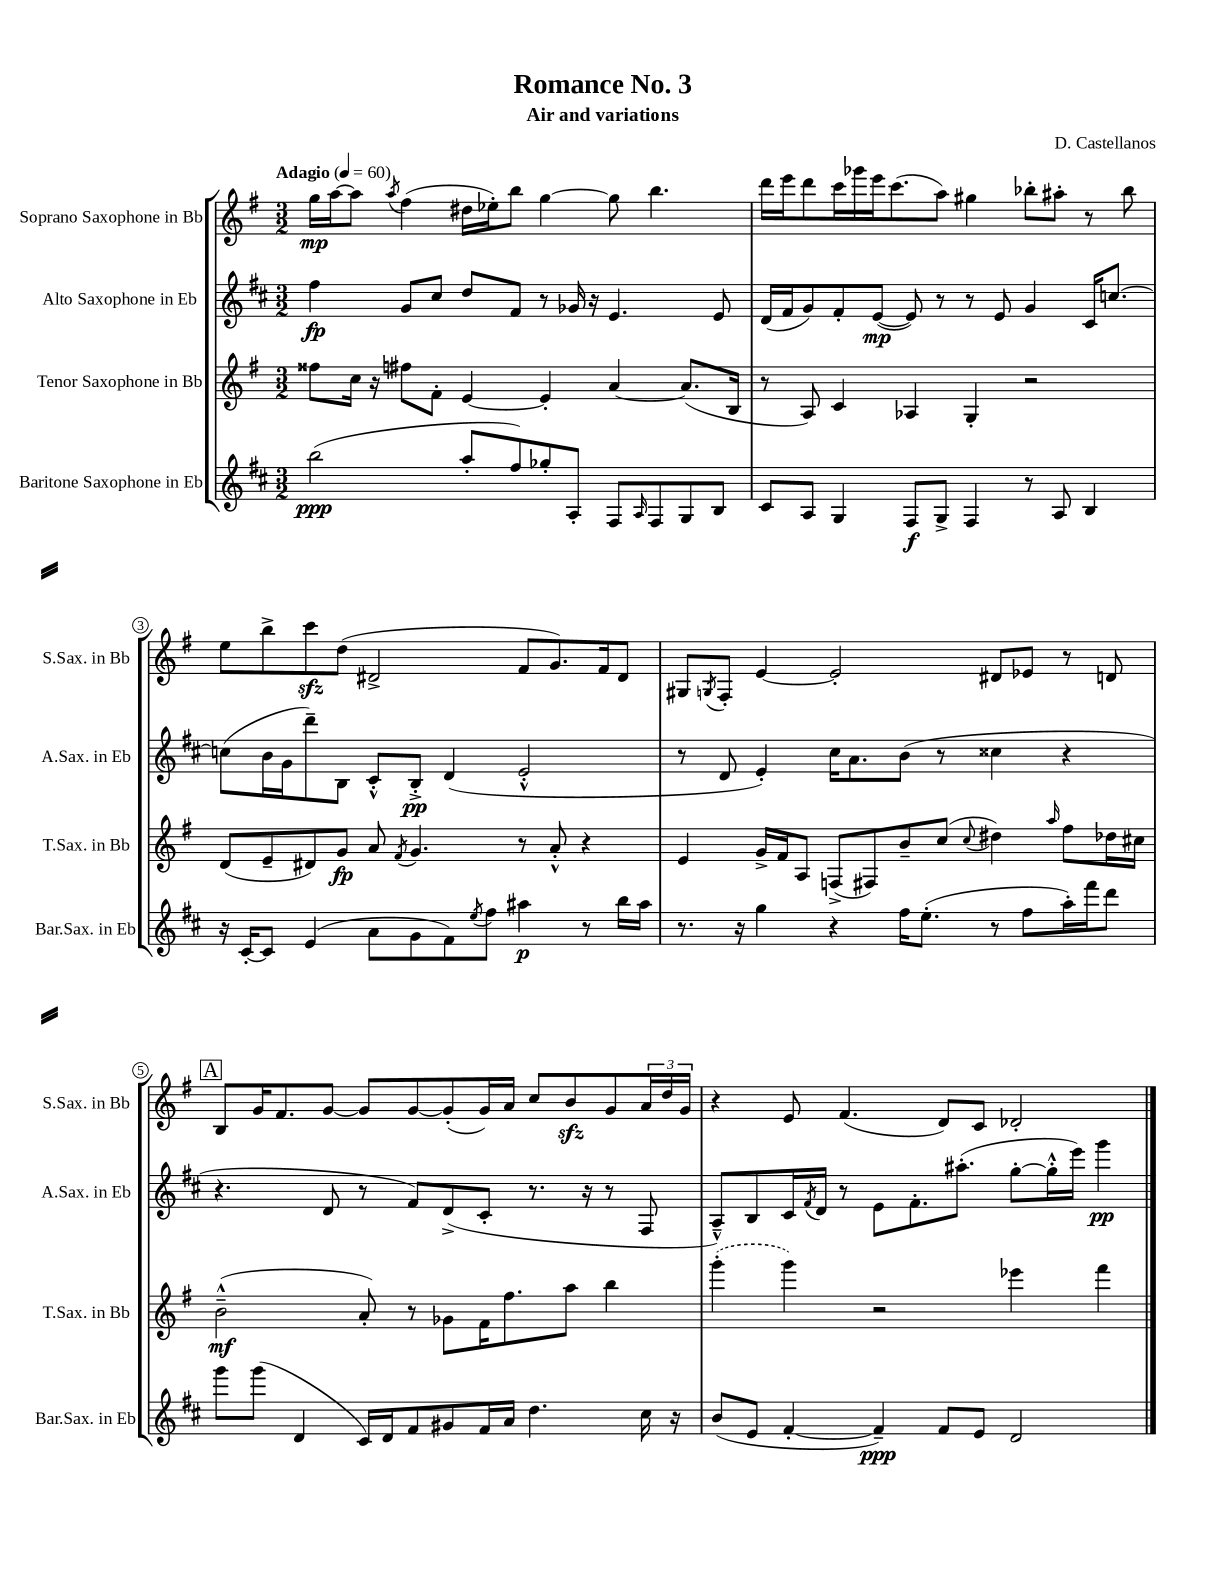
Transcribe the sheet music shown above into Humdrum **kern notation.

**kern	**kern	**kern	**kern
*staff4	*staff3	*staff2	*staff1
*clefG2	*clefG2	*clefG2	*clefG2
*k[f#c#]	*k[f#]	*k[f#c#]	*k[f#]
*M3/2	*M3/2	*M3/2	*M3/2
*MM60	*MM60	*MM60	*MM60
(2bb\	8ff##\L	4ff#\	16gg\LL
.	.	.	[16aa\J
.	16cc\Jk	.	8aa\]J
.	16r	.	.
.	.	.	8qaa/
.	8ff#\L	8g/L	(4ff#\
.	8f#'\J	8cc#/J	.
8aa'/L	[4e/	8dd/L	16dd#\LL
.	.	.	16ee-'\J)
8ff#/)	.	8f#/J	8bb\J
8gg-'/	4e'/]	8r	[4gg\
8A'/J	.	16g-/	.
.	.	16r	.
8F#/L	[4a/	4.e/	8gg\]
16qqA/	.	.	.
8F#/	.	.	4.bb\
8G/	(8.a/]L	.	.
8B/J	.	8e/	.
.	16B/Jk	.	.
=	=	=	=
8c#/L	8r	(16d/LL	16ddd\LL
.	.	16f#/J	16eee\J
8A/J	8A/)	8g/)	8ddd\
4G/	4c/	8f#'/	16ccc\L
.	.	.	16ggg-\
.	.	([8e/J	16eee\J
.	.	.	(8.ccc\
8F#/L	4A-/	8e/])	.
8G^/J	.	8r	8aa\J)
4F#/	4G'/	8r	4gg#\
.	.	8e/	.
8r	2r	4g/	8bb-'\L
8A/	.	.	8aa#'\J
4B/	.	16c#/LK	8r
.	.	[8.cc/J	.
.	.	.	8bb-\
=	=	=	=
16r	(8d/L	(8cc\]L	8ee\L
[16c#'/LK	.	.	.
8c#/]J	8e~/	16b\L	8bb^\
.	.	16g\J	.
(4e/	8d#/)	8ddd~\)	8ccc\
.	8g/J	8B\J	(8dd\J
8a\L	8a/	8c#'^^/L	2d#^/
.	8qf#/	.	.
8g\	4.g/	8B'^/J	.
8f#\)	.	(4d/	.
8qee/	.	.	.
8ff#\J	.	.	.
4aa#\	8r	2e'^^/	8f#/L
.	8a'^^/	.	8.g/)
8r	4r	.	.
.	.	.	16f#/k
16bb\LL	.	.	8d#/J
16aa#\JJ	.	.	.
=	=	=	=
8.r	4e/	8r	8G#/L
.	.	.	8qG/
.	.	8d/	8F#'/J
16r	.	.	.
4gg\	16g^/LL	4e'/)	[4e/
.	16f#/J	.	.
.	8A/J	.	.
4r	(8F^/L	16cc#\LK	2e'/]
.	.	8.a\	.
.	8F#/)	.	.
16ff#\LK	8b~/	(8b\J	.
(8.ee'\J	.	.	.
.	(8cc/J	8r	.
.	8qqcc/	.	.
8r	4dd#\)	4cc##\	8d#/L
8ff#\L	.	.	8e-/J
.	16qqaa/	.	.
16aa'\L)	8ff#\L	4r	8r
16fff#\J	.	.	.
8ddd\J	16dd-\L	.	8d/
.	16cc#\JJ	.	.
=	=	=	=
8ggg\L	(2b~^^\	4.r	8B/L
(8ggg\J	.	.	16g/K
.	.	.	8.f#/
4d/	.	.	.
.	.	8d/	[8g/J
16c#/LL)	8a'/)	8r	8g/]L
16d/J	.	.	.
8f#/	8r	8f#/L)	[8g/
8g#/	8g-\L	(8d^/	(8g'/]
16f#/L	16f#\K	8c#'/J	16g/L)
16a/JJ	8.ff#\	.	16a/JJ
4.dd\	.	8.r	8cc/L
.	8aa\J	.	8b/
.	.	16r	.
.	4bb\	8r	8g/
16cc#\	.	8F#/	24a/L
.	.	.	24dd/
16r	.	.	.
.	.	.	24g/JJ
=	=	=	=
(8b/L	(4ggg'\	8A~^^/L)	4r
8e/J	.	8B/	.
[4f#'/	4ggg\)	16c#/L	8e/
.	.	8qf#/	.
.	.	16d/JJ	.
.	.	8r	(4.f#/
4f#~/])	2r	8e\L	.
.	.	8.f#'\	.
8f#/L	.	.	8d/L)
.	.	(8.aa#'\J	.
8e/J	.	.	8c/J
2d/	4eee-\	[8gg'\L	2d-'/
.	.	16gg'^^\]L	.
.	.	16eee\JJ)	.
.	4fff#\	4ggg\	.
==	==	==	==
*-	*-	*-	*-
